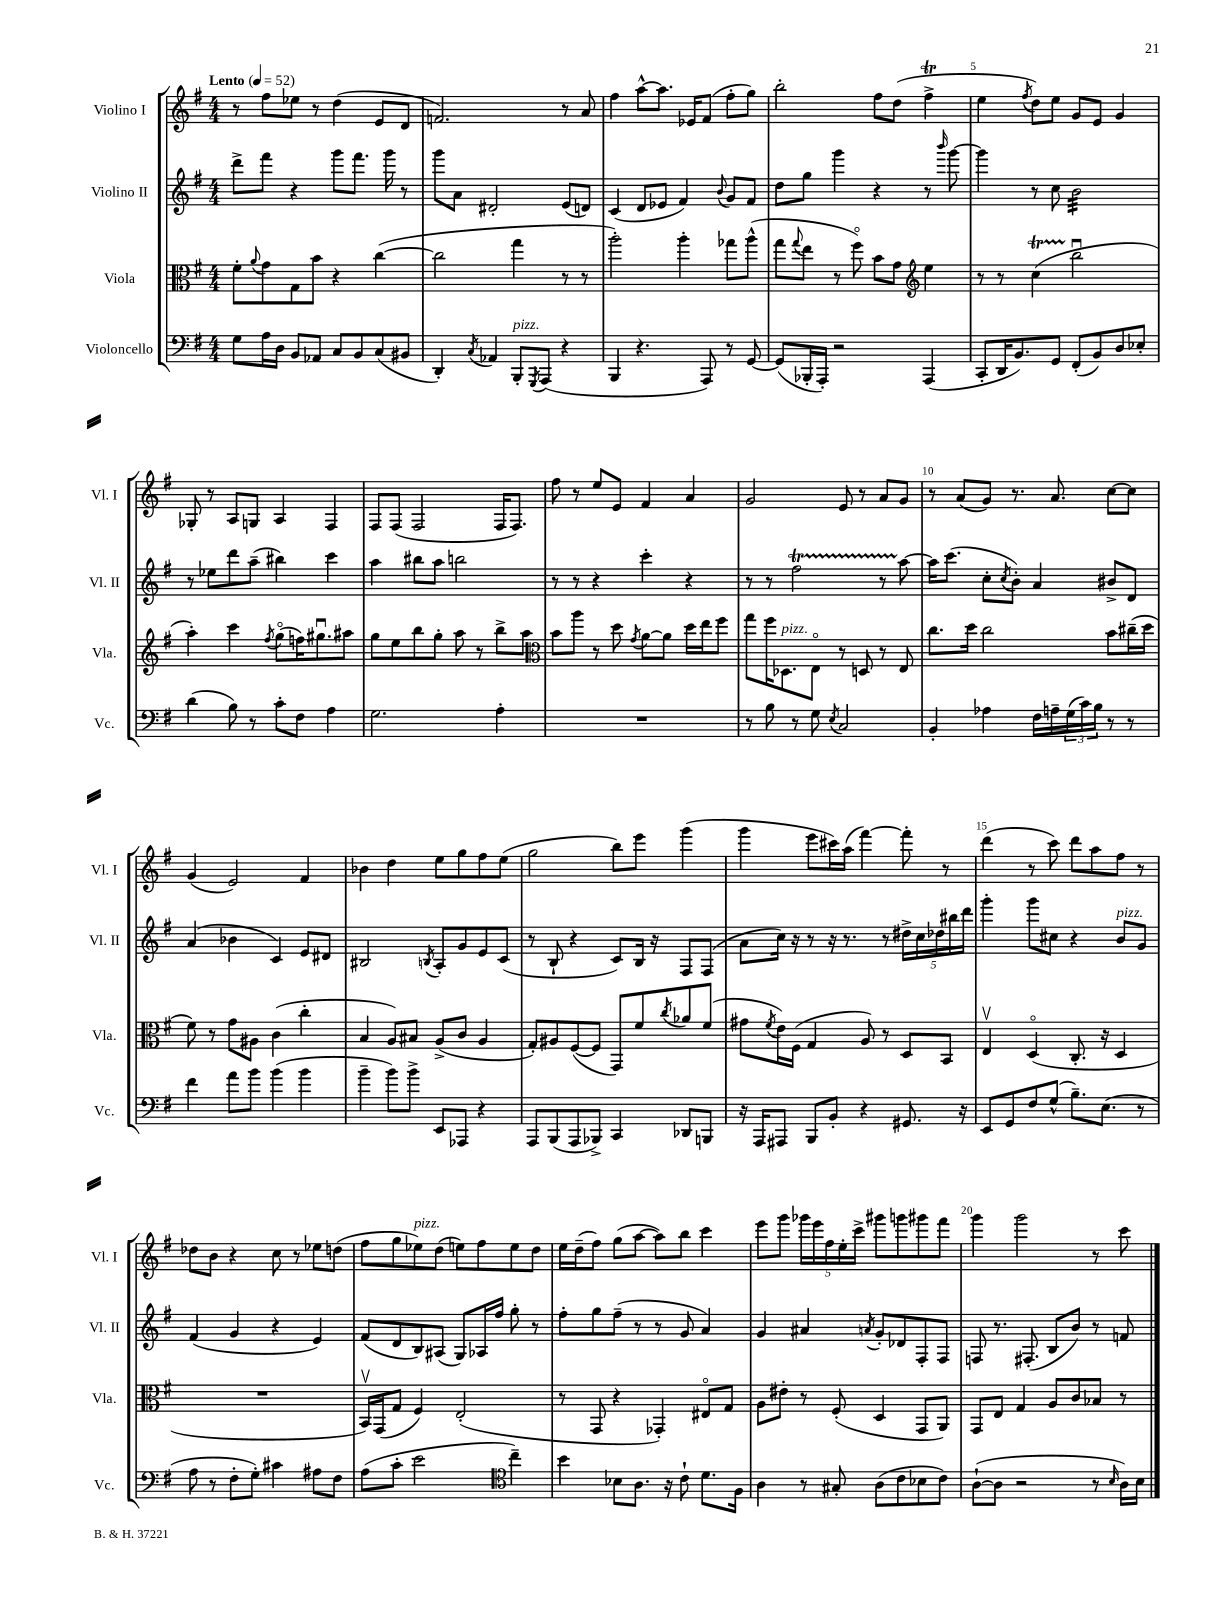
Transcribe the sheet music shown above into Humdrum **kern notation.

**kern	**kern	**kern	**kern
*staff4	*staff3	*staff2	*staff1
*clefF4	*clefC3	*clefG2	*clefG2
*k[f#]	*k[f#]	*k[f#]	*k[f#]
*M4/4	*M4/4	*M4/4	*M4/4
*MM52	*MM52	*MM52	*MM52
8G	8f#'	8ddd^	8r
.	8qqa	.	.
16A	8g	8fff#	8ff#
16D	.	.	.
8BB	8G	4r	8ee-
8AA-	8b	.	8r
8C	4r	8ggg	(4dd
8BB	.	8.fff#	.
(8C	([4cc	.	8e
.	.	16ggg	.
8BB#	.	8r	8d
=	=	=	=
4DD')	2cc]	8ggg	2.f)
.	.	8a	.
8qC	.	.	.
4AA-	.	2d#'	.
8BBB'	4gg	.	.
8qGGG	.	.	.
(8AAA	.	.	.
4r	8r	(8e	8r
.	8r	8d)	8a
=	=	=	=
4BBB	2aa')	(4c	4ff#
4.r	.	8d	[8aa^^
.	.	8e-	8.aa]
.	4aa'	4f#)	.
.	.	.	16e-
8AAA)	.	.	(8f#
.	.	8qqb	.
8r	8gg-	8g	8ff#'
[8GG	(8aa^^	8f#	8gg)
=	=	=	=
(8GG]	8gg	8dd	2bb'
.	8qqgg	.	.
16BBB-'	8ee	8gg	.
16AAA')	.	.	.
2r	8r	4ggg	.
.	8ff#o)	.	.
.	8b	4r	8ff#
.	8g	.	(8dd
*	*clefG2	*	*
(4AAA	4ee	8r	4ff#^
.	.	16qqbbb	.
.	.	[8ggg	.
=	=	=	=
8CC'	8r	4ggg]	4ee
16DD	8r	.	.
8.BB)	.	.	.
.	.	.	8qff#
.	(4cc	8r	8dd)
8GG	.	8cc	8ee
(8FF#'	2bbu	2b	8g
8BB)	.	.	8e
8D	.	.	4g
8E-'	.	.	.
=	=	=	=
(4d	4aa')	8r	8G-'
.	.	8ee-	8r
8B)	4ccc	8ddd	8A
8r	.	(8aa~	8G
.	8qff#	.	.
8c'	(8ggo	4bb#)	4A
8F#	16ff)	.	.
.	8.gg#u	.	.
4A	.	4ccc	4F#
.	8aa#	.	.
=	=	=	=
2.G	8gg	4aa	8F#
.	8ee	.	(8F#
.	8bb	8bb#	2F#
.	8gg'	8aa	.
.	8aa	2bb	.
.	8r	.	.
4A'	8bb^	.	16F#
.	.	.	8.F#)
.	8aa	.	.
=	=	=	=
*	*clefC3	*	*
1r	8b	8r	8ff#
.	8aa	8r	8r
.	8r	4r	8ee
.	8dd	.	8e
.	8qg	.	.
.	[8a	4ccc'	4f#
.	8a]	.	.
.	16dd	4r	4a
.	16ee	.	.
.	8ff#	.	.
=	=	=	=
8r	8gg	8r	2g
8B	16ff#	8r	.
.	8.D-	.	.
8r	.	2ff#	.
8G	8Eo	.	.
8qE	.	.	.
2C	8r	.	8e
.	8D	.	8r
.	8r	8r	8a
.	8E	[8aa	8g
=	=	=	=
4BB'	8.cc	16aa]	8r
.	.	(8.ccc	.
.	.	.	(8a
.	16dd	.	.
4A-	2cc	8cc'	8g)
.	.	8qcc	.
.	.	8b')	8.r
16F#	.	4a	.
16A~	.	.	8.a
(24G	.	.	.
24c)	.	.	.
24B	.	.	.
8r	8b	8b#^	[8cc
8r	(16cc#~	8d	8cc]
.	16dd	.	.
=	=	=	=
4f#	8f#)	(4a	(4g
.	8r	.	.
8a	8g	4b-	2e)
8b	8A#	.	.
(4b	(4c	4c)	.
4b	4cc'	8e	4f#
.	.	8d#	.
=	=	=	=
4b~	4B	2B#	4b-
8b)	8A)	.	4dd
8b^	8B#	.	.
.	.	8qB	.
8EE	(8A^	8A'	8ee
8AAA-	8c	8g	8gg
4r	4A	8e	8ff#
.	.	(8c	(8ee
=	=	=	=
8AAA	8G')	8r	2gg
(8BBB	8A#	8B`	.
8AAA	([8F#	4r	.
8BBB-^)	8F#]	.	.
4CC	8GG)	8c)	8bb)
.	8f#	16B	8eee
.	.	16r	.
.	8qcc	.	.
8DD-	8a-	8F#	(4ggg
8BBB	(8f#	(8F#	.
=	=	=	=
16r	8g#	8a	4ggg
16AAA	.	.	.
.	8qf#	.	.
8AAA#	16e)	16cc)	.
.	(16F#	16r	.
8BBB	4G	8r	8eee
8BB'	.	16r	16ccc#)
.	.	8.r	(16aa
4r	8A)	.	[4fff#)
.	8r	8r	.
8.GG#	8D	20dd#^	8fff#']
.	.	20cc	.
.	.	20dd-	.
.	8BB	.	8r
.	.	20bb#	.
16r	.	.	.
.	.	20ddd	.
=	=	=	=
8EE	4Ev	4ggg'	(4ddd
8GG	.	.	.
8F#	(4Do	8ggg	8r
(8G^^	.	8cc#	8ccc)
8.B~)	8.C'	4r	8ddd
.	.	.	8aa
(8.E	16r	.	.
.	4D	8b	8ff#
8r	.	8g	8r
=	=	=	=
8A	1r	(4f#	8dd-
8r	.	.	8b
8F#'	.	4g	4r
8G')	.	.	.
4c#	.	4r	8cc
.	.	.	8r
8A#	.	4e)	8ee-
8F#	.	.	(8dd
=	=	=	=
(8A	16BBv)	(8f#	8ff#
.	(16GG	.	.
8c'	8G	8d	8gg
2e	4F#)	8B)	8ee-)
.	.	(8A#	(8dd
.	(2E'	8G)	8ee)
.	.	16A-	8ff#
.	.	16ff#	.
*clefC4	*	*	*
4cc~)	.	8gg'	8ee
.	.	8r	8dd
=	=	=	=
4b	8r	8ff#'	16ee
.	.	.	(16dd~
.	8GG	8gg	8ff#)
8B-	4r	(8ff#~	(8gg
8.A	.	8r	[8aa
.	4GG-')	8r	8aa])
16r	.	.	.
8c`	.	8g	8bb
8.d	8E#o	4a)	4ccc
.	8G	.	.
16F#	.	.	.
=	=	=	=
4A	8A	4g	8eee
.	8e#'	.	8ggg
8r	8r	4a#	20ggg-
.	.	.	20eee
.	.	.	20ff#
8G#'	(8F#'	.	.
.	.	.	20ee'
.	.	.	20ccc^
.	.	8qa	.
(8A	4D	8g'	8ggg#
8c	.	8d-	8ggg
8B-	8GG	8F#'	8ggg#
8c)	8AA)	8F#	8fff#
=	=	=	=
([8A`	8GG	8F	4ggg
8A]	8E	8.r	.
2r	4G	.	2ggg
.	.	(8.F#'	.
.	8A	8B	.
.	8c	8b)	.
8r	8B-	8r	8r
16qqB	.	.	.
16A)	8r	8f	8ccc
16B	.	.	.
==	==	==	==
*-	*-	*-	*-
